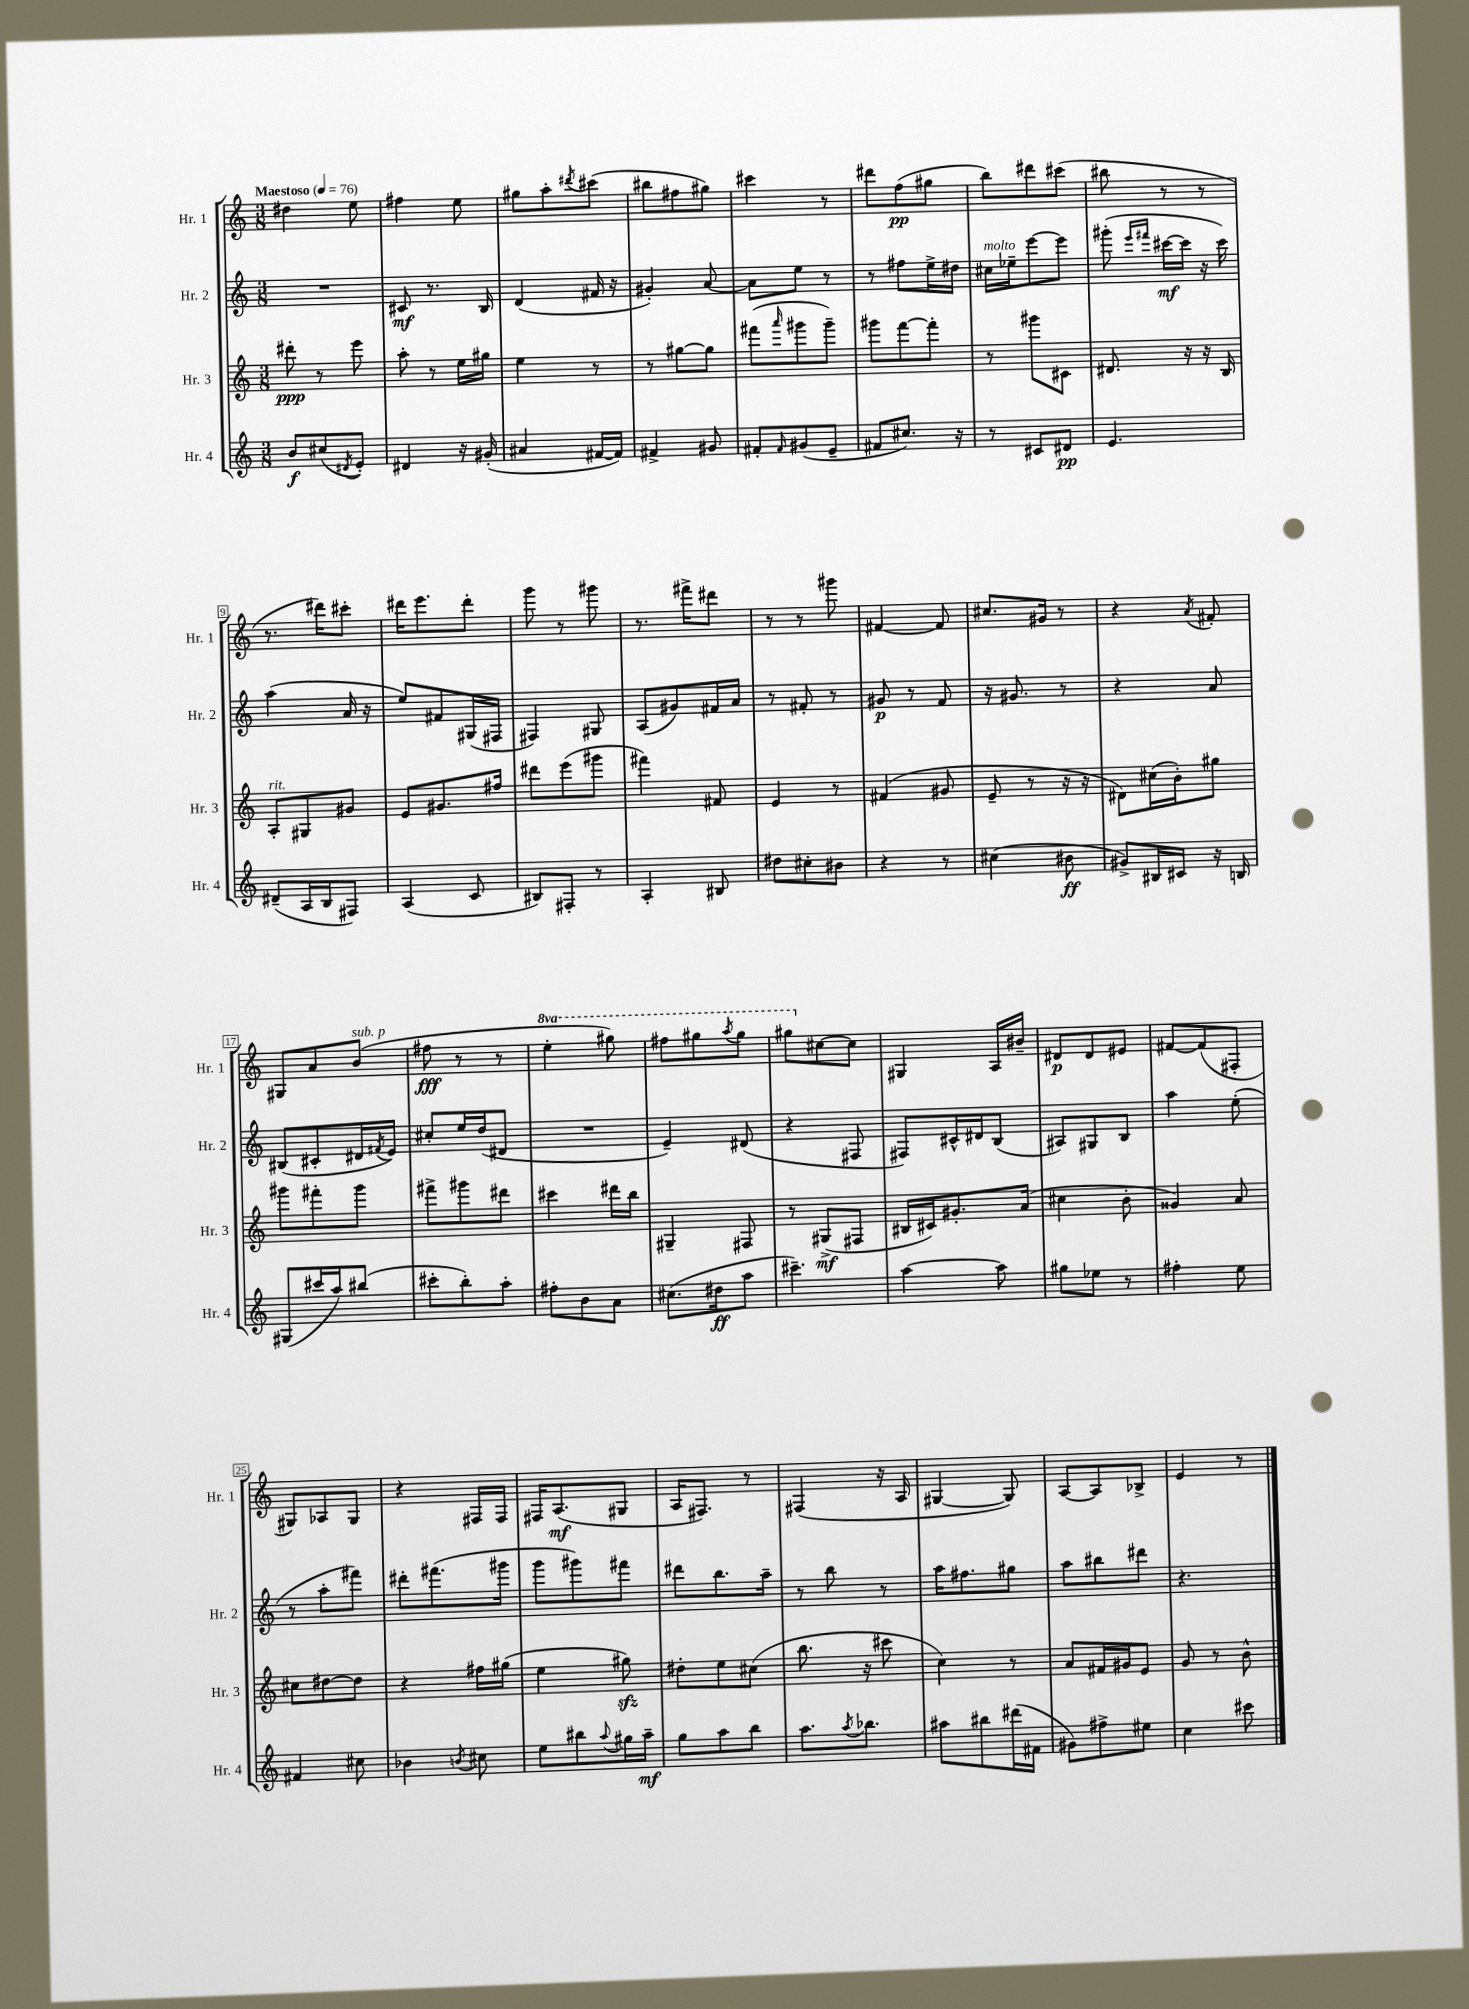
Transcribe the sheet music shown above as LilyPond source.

<<
\new StaffGroup <<
\new Staff = "s0" \with { instrumentName = "Hr. 1" shortInstrumentName = "Hr. 1" } {
    \clef treble \key c \major \numericTimeSignature \time 3/8 \set Staff.ottavationMarkups = #ottavation-simple-ordinals \tempo "Maestoso" 4 = 76
    dis''4 e''8 |
    fis''4 e''8 |
    gis''8 a''8-. \acciaccatura { dis'''8 } cis'''8( |
    bis''8 fis''8 gis''8) |
    cis'''4 r8 |
    dis'''8 f''8\pp( gis''8 |
    b''8) dis'''8 cis'''8( |
    bis''8 r8 r8 |
    r8. dis'''16) cis'''8-. |
    dis'''16 e'''8. dis'''8-. |
    g'''8 r8 gis'''8 |
    r8. fis'''16-> dis'''8 |
    r8 r8 gis'''8 |
    fis'4~ fis'8 |
    cis''8. gis'16 r8 |
    r4 \acciaccatura { a'8 } fis'8-. |
    gis8 a'8 b'8^\markup { \italic "sub. p" }( |
    fis''8\fff r8 r8 |
    \ottava #1 e'''4-. gis'''8) |
    fis'''8 gis'''8 \acciaccatura { a'''8 } gis'''8 |
    gis'''8 \ottava #0 cis''8~ cis''8 |
    gis4 a16 bis'16-- |
    dis'8\p dis'8 eis'8 |
    fis'8~ fis'8( fis8-. |
    gis8) aes8 gis8 |
    r4 fis16 fis16 |
    fis16 a8.\mf( gis8 |
    a16 fis8.) r8 |
    fis4( r16 a16 |
    gis4~ gis8) |
    a8~ a8 bes8-> |
    e'4 r8 \bar "|." |
}
\new Staff = "s1" \with { instrumentName = "Hr. 2" shortInstrumentName = "Hr. 2" } {
    \clef treble \key c \major \numericTimeSignature \time 3/8
    R4. |
    cis'8\mf r8. b16 |
    d'4( fis'16 r16 |
    gis'4-.) a'8~ |
    a'8 e''8 r8 |
    r8 fis''8 e''16-> dis''16 |
    cis''16^\markup { \italic "molto" } ees''16-- e'''8~ e'''8 |
    gis'''8-.( \grace { e'''16 fis'''16 } cis'''16~\mf cis'''16 r16 cis'''16) |
    a''4( a'16 r16 |
    e''8) fis'8 gis16( fis16 |
    fis4) gis8 |
    a8( gis'8) fis'16 a'16 |
    r8 fis'8-. r8 |
    gis'8\p r8 f'8 |
    r16 gis'8. r8 |
    r4 a'8 |
    bis8( cis'8-. dis'16 \acciaccatura { fis'8 } e'16) |
    cis''8-. e''16 d''16( dis'8 |
    R4. |
    e'4--) dis'8( |
    r4 fis8 |
    fis8) cis'16-^ dis'16 b8( |
    ais8) gis8 b8 |
    a''4 e''8-.( |
    r8 a''8-. fis'''8) |
    dis'''8-. fis'''8.( gis'''16 |
    g'''8 gis'''8) fis'''8 |
    dis'''8 b''8. a''16-- |
    r8 b''8 r8 |
    a''16 fis''8. gis''8 |
    a''8 bis''8 dis'''8 |
    r4. \bar "|." |
}
\new Staff = "s2" \with { instrumentName = "Hr. 3" shortInstrumentName = "Hr. 3" } {
    \clef treble \key c \major \numericTimeSignature \time 3/8
    dis'''8-.\ppp r8 e'''8 |
    a''8-. r8 e''16 gis''16 |
    e''4 r8 |
    r8 gis''8~ gis''8 |
    fis'''8( \grace { a'''16 } gis'''8 gis'''8--) |
    gis'''8 f'''8~ f'''8-. |
    r8 gis'''8 cis'8 |
    dis'8. r16 r16 b16 |
    a8-.^\markup { \italic "rit." } gis8 gis'8 |
    e'8 gis'8. fis''16 |
    dis'''8 e'''8( gis'''8 |
    fis'''4) fis'8 |
    e'4 r8 |
    fis'4( gis'8 |
    e'8-- r8 r16 r16 |
    dis'8) cis''16( b'16-.) gis''8 |
    gis'''8 fis'''8-. gis'''8 |
    fis'''8-> gis'''8 dis'''8 |
    cis'''4 dis'''16 b''16 |
    gis4-- fis8 |
    r8 gis8->\mf( fis8 |
    bis16 cis'16) gis'8.-. a'16( |
    cis''4 b'8-. |
    gisis'4) a'8 |
    cis''8 dis''8~ dis''8 |
    r4 fis''16 gis''16( |
    e''4 gis''8\sfz) |
    dis''8-. e''8 cis''8( |
    b''8. r16 cis'''8 |
    c''4) r8 |
    a'8 fis'16 gis'16 e'8 |
    g'8 r8 b'8-^ \bar "|." |
}
\new Staff = "s3" \with { instrumentName = "Hr. 4" shortInstrumentName = "Hr. 4" } {
    \clef treble \key c \major \numericTimeSignature \time 3/8
    b'8\f cis''8( \acciaccatura { dis'8 } e'8-.) |
    dis'4 r16 gis'16-.( |
    ais'4 fis'16~ fis'16) |
    fis'4-> gis'8 |
    fis'8-. \grace { fis'16 } gis'8( e'8-- |
    fis'8 cis''8.) r16 |
    r8 cis'8 dis'8\pp |
    e'4. |
    dis'8--( a16 b16 fis8) |
    a4( c'8 |
    bis8) fis8-. r8 |
    a4-. bis8 |
    dis''8 cis''8-. bis'8 |
    r4 r8 |
    cis''4( bis'8\ff |
    gis'8->) bis16 cis'16 r16 b16 |
    gis8( cis'''16 a''16) bis''8( |
    cis'''8-. b''8-.) a''8-. |
    fis''8-. b'8 a'8 |
    cis''8.( dis''16\ff a''8 |
    cis'''4.--) |
    a''4~ a''8 |
    gis''8 ees''8 r8 |
    fis''4-. e''8 |
    fis'4 cis''8 |
    bes'4 \acciaccatura { b'8 } cis''8 |
    e''8 bis''8 \appoggiatura { a''8 } gis''16 a''16--\mf |
    g''8 a''8 b''8 |
    a''8. \acciaccatura { a''8 } bes''8. |
    ais''8 bis''8 dis'''16( fis'16 |
    gis'8) fis''8-> eis''8 |
    c''4 cis'''8 \bar "|." |
}
>>
>>
\layout { \context { \Score \override BarNumber.stencil = #(make-stencil-boxer 0.1 0.3 ly:text-interface::print) } }
